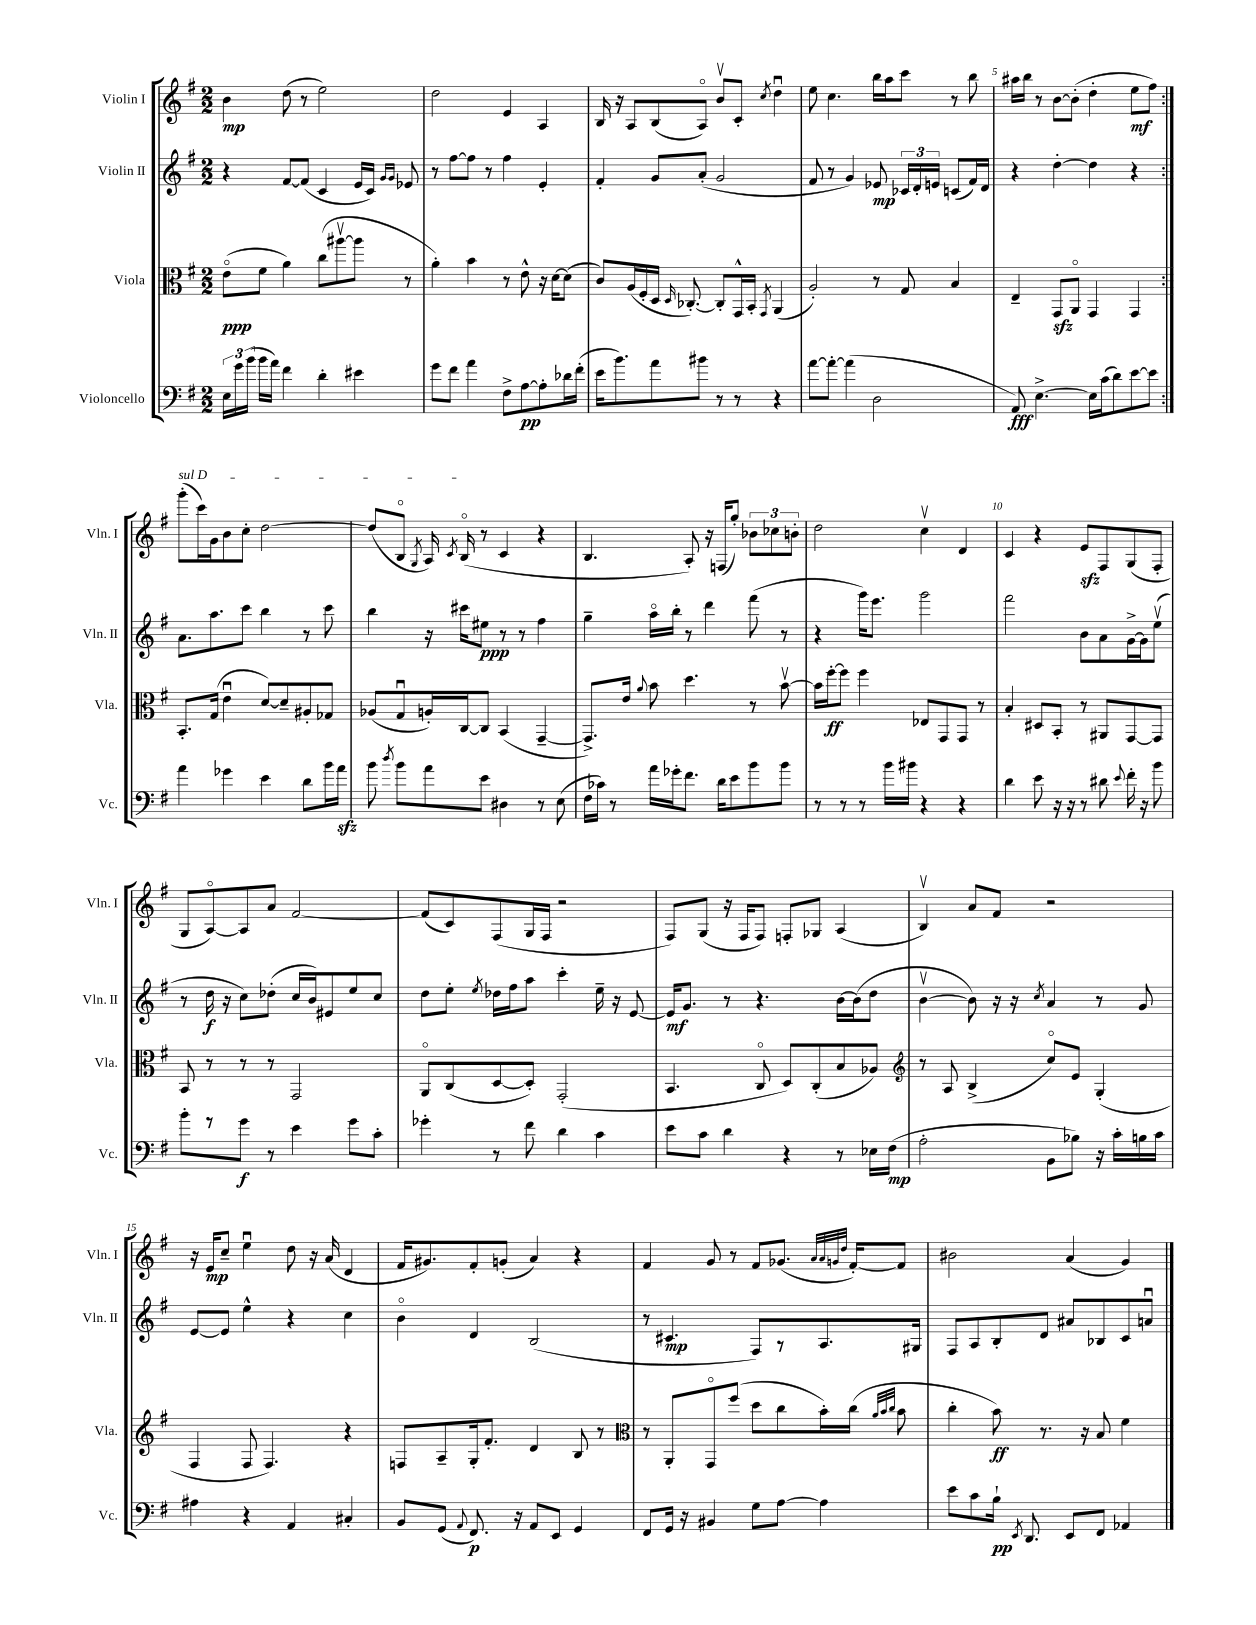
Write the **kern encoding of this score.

**kern	**dynam	**kern	**dynam	**kern	**dynam	**kern	**dynam
*part4	*part4	*part3	*part3	*part2	*part2	*part1	*part1
*staff4	*staff4	*staff3	*staff3	*staff2	*staff2	*staff1	*staff1
*I"Violoncello	*	*I"Viola	*	*I"Violin II	*	*I"Violin I	*
*I'Vc.	*	*I'Vla.	*	*I'Vln. II	*	*I'Vln. I	*
*clefF4	*	*clefC3	*	*clefG2	*	*clefG2	*
*k[f#]	*	*k[f#]	*	*k[f#]	*	*k[f#]	*
*M2/2	*	*M2/2	*	*M2/2	*	*M2/2	*
=1	=1	=1	=1	=1	=1	=1	=1
24E\LL	.	(8e\L	ppp	4r	.	4b\	mp
24g\	.	.	.	.	.	.	.
(24b\JJ	.	.	.	.	.	.	.
16b\LL	.	8f#\J	.	.	.	.	.
16a\JJ)	.	.	.	.	.	.	.
4f#\	.	4a\)	.	[8f#/L	.	(8dd\	.
.	.	.	.	(8f#/J]	.	8r	.
4d'\	.	(8cc\L	.	4c/	.	2ee\)	.
.	.	[8aa#Xv\	.	.	.	.	.
4e#X\	.	8aa#\J]	.	16e/LL	.	.	.
.	.	.	.	16c/JJ)	.	.	.
.	.	.	.	16qqg/LL	.	.	.
.	.	.	.	16qqg/JJ	.	.	.
.	.	8r	.	8e-X/	.	.	.
=2	=2	=2	=2	=2	=2	=2	=2
8g\L	.	4a'\)	.	8r	.	2dd\	.
8f#\J	.	.	.	[8ff#\L	.	.	.
4a\	.	4b\	.	8ff#\J]	.	.	.
.	.	.	.	8r	.	.	.
8F#^\L	.	8r	.	4ff#\	.	4e/	.
[8A\	pp	8e^^\	.	.	.	.	.
8A'\]	.	16r	.	4e'/	.	4A/	.
.	.	[16d\KL	.	.	.	.	.
16d-X\L	.	(8d\J]	.	.	.	.	.
(16f#'\JJ	.	.	.	.	.	.	.
=3	=3	=3	=3	=3	=3	=3	=3
16e\KL	.	8c/L)	.	4f#'/	.	16B/	.
8.b\)	.	.	.	.	.	16r	.
.	.	(16A/L	.	.	.	8A/L	.
.	.	16F#'/	.	.	.	.	.
8a\	.	16D/JJ	.	8g/L	.	(8B/	.
.	.	16qqD/	.	.	.	.	.
.	.	[8.C-X'/)	.	.	.	.	.
8b#X\J	.	.	.	(8a'/J	.	8A/J)	.
8r	.	8C-'/L]	.	2g/	.	8bv/L	.
8r	.	16GG^^/L	.	.	.	8c'/J	.
.	.	16BB'/JJ	.	.	.	.	.
.	.	8qGG/	.	.	.	8qcc/	.
4r	.	(4AA/	.	.	.	4ddu\	.
=4	=4	=4	=4	=4	=4	=4	=4
[8a\L	.	2A'/)	.	8f#/	.	8ee\	.
8a'\J_	.	.	.	8r	.	4.cc\	.
(4a\]	.	.	.	4g/)	.	.	.
2D\	.	8r	.	8e-X/	mp	16bb\LL	.
.	.	.	.	.	.	16aa\J	.
.	.	8G/	.	24c-X/LL	.	8ccc\J	.
.	.	.	.	24d'/	.	.	.
.	.	.	.	24en/JJ	.	.	.
.	.	4B/	.	(8cn/L	.	8r	.
.	.	.	.	16f#/L)	.	8bb\	.
.	.	.	.	16d/JJ	.	.	.
=5	=5	=5	=5	=5	=5	=5	=5
8AA/)	fff	4E~/	.	4r	.	16aa#X\LL	.
.	.	.	.	.	.	16bb\JJ	.
[4.E^\	.	.	.	.	.	8r	.
.	.	8GGzz/L	.	[4dd'\	.	[8b\L	.
.	.	8AA/J	.	.	.	(8b'\J]	.
16E\LL]	.	4GG/	.	4dd\]	.	4dd'\	.
(16c\J	.	.	.	.	.	.	.
8d\)	.	.	.	.	.	.	.
[8e\	.	4GG/	.	4r	.	8ee\L	mf
8e\J]	.	.	.	.	.	8ff#\J)	.
!!LO:LB:g=z
=6:|!	=6:|!	=6:|!	=6:|!	=6:|!	=6:|!	=6:|!	=6:|!
!	!	!	!	!	!	!LO:TX:a:i:t=sul D	!
4a\	.	8.BB'/L	.	8.a\L	.	(8ggg'\L	.
.	.	.	.	.	.	16ccc\L)	.
.	.	(16G/Jk	.	8.aa\	.	16g\J	.
4g-X\	.	4eu\	.	.	.	8b\	.
.	.	.	.	8ccc\J	.	8cc'\J	.
4e\	.	[8d/L)	.	4bb\	.	[2dd\	.
.	.	8d~/]	.	.	.	.	.
8d\L	.	8A#X'/	.	8r	.	.	.
16b\L	.	8G-X/J	.	8ccc\	.	.	.
16azz\JJ	.	.	.	.	.	.	.
=7	=7	=7	=7	=7	=7	=7	=7
8b\	.	(8A-X/L	.	4bb\	.	(8dd/L]	.
8qdd/	.	.	.	.	.	.	.
8b\L	.	8Gu/	.	.	.	8B/J	.
.	.	.	.	.	.	8qG/	.
8a\	.	16An'/L)	.	16r	.	16A/)	.
.	.	.	.	.	.	8qc/	.
.	.	[16C/J	.	16ccc#X\KL	.	(16B/	.
8e\J	.	8C/J]	.	8ee#X\J	ppp	8r	.
4D#X\	.	(4BB/	.	8r	.	4c/	.
.	.	.	.	8r	.	.	.
8r	.	[4GG~/	.	4ff#\	.	4r	.
(8E\	.	.	.	.	.	.	.
=8	=8	=8	=8	=8	=8	=8	=8
16F#\LL	.	8.GG^/L])	.	4gg~\	.	4.B/	.
16c-X\JJ)	.	.	.	.	.	.	.
8r	.	.	.	.	.	.	.
.	.	16e/Jk	.	.	.	.	.
.	.	8qqa/	.	.	.	.	.
16a\LL	.	8b\	.	16aa\LL	.	.	.
16g-X'\J	.	.	.	16bb'\JJ	.	.	.
8.f#\J	.	4.dd\	.	8r	.	8A'/)	.
.	.	.	.	4ddd\	.	16r	.
16d\KL	.	.	.	.	.	(16Fn/KL	.
8e\	.	.	.	.	.	8gg'/J)	.
8b\	.	8r	.	(8fff#\	.	12b-X\L	.
.	.	.	.	.	.	12cc-X\	.
8b\J	.	[8bv\	.	8r	.	.	.
.	.	.	.	.	.	12bn'\J	.
=9	=9	=9	=9	=9	=9	=9	=9
8r	.	16b\LL]	.	4r	.	2dd\	.
.	.	[16ff#'\J	ff	.	.	.	.
8r	.	8ff#\J]	.	.	.	.	.
8r	.	4ff#\	.	16ggg\KL)	.	.	.
.	.	.	.	8.eee\J	.	.	.
16b\LL	.	.	.	.	.	.	.
16b#X\JJ	.	.	.	.	.	.	.
4r	.	8E-X/L	.	2ggg\	.	4ccv\	.
.	.	8GG/	.	.	.	.	.
4r	.	8GG/J	.	.	.	4d/	.
.	.	8r	.	.	.	.	.
=10	=10	=10	=10	=10	=10	=10	=10
4d\	.	4B'/	.	2fff#\	.	4c/	.
8e\	.	8D#X/L	.	.	.	4r	.
16r	.	8BB'/J	.	.	.	.	.
16r	.	.	.	.	.	.	.
8r	.	8r	.	8b\L	.	8ezz/L	.
8d#X\	.	8AA#X/L	.	8a\	.	8F#/	.
8qqe/	.	.	.	.	.	.	.
16f#'\	.	[8GG/	.	[16g^\L	.	(8G/	.
16r	.	.	.	16g\J]	.	.	.
8b\	.	8GG/J]	.	(8eev\J	.	8F#'/J	.
!!LO:LB:g=z
=11	=11	=11	=11	=11	=11	=11	=11
8b'\L	.	8BB/	.	8r	.	8G/L	.
8r	.	8r	.	16dd\	f	[8A/)	.
.	.	.	.	16r	.	.	.
8g\J	f	8r	.	8cc\L)	.	8A/]	.
8r	.	8r	.	(8dd-X'\J	.	8a/J	.
4e\	.	2GG/	.	16cc/LL	.	[2f#/	.
.	.	.	.	16b/J)	.	.	.
.	.	.	.	8e#X/	.	.	.
8g\L	.	.	.	8ee/	.	.	.
8c'\J	.	.	.	8cc/J	.	.	.
=12	=12	=12	=12	=12	=12	=12	=12
4g-X'\	.	8AA/L	.	8dd\L	.	(8f#/L]	.
.	.	(8C/	.	8ee'\J	.	8c/)	.
.	.	.	.	8qee/	.	.	.
8r	.	[8D/	.	16dd-X\LL	.	(8F#/	.
.	.	.	.	16ff#\J	.	.	.
8f#\	.	8D'/J])	.	8aa\J	.	16G/L	.
.	.	.	.	.	.	16F#/JJ	.
4d\	.	(2GG'/	.	4ccc'\	.	2r	.
4c\	.	.	.	16ee~\	.	.	.
.	.	.	.	16r	.	.	.
.	.	.	.	[8e/	.	.	.
=13	=13	=13	=13	=13	=13	=13	=13
8e\L	.	4.BB/	.	16e/KL]	mf	8F#/L)	.
.	.	.	.	8.g/J	.	.	.
8c\J	.	.	.	.	.	(8G/J	.
4d\	.	.	.	8r	.	16r	.
.	.	.	.	.	.	16F#/KL	.
.	.	8C/	.	4.r	.	8F#/J)	.
4r	.	8D/L)	.	.	.	8Fn'/L	.
.	.	(8C'/	.	.	.	8G-X/J	.
8r	.	8B/	.	[16b\LL	.	(4A/	.
.	.	.	.	(16b\J]	.	.	.
16E-X\LL	.	8A-X/J)	.	8dd\J	.	.	.
(16F#\JJ	mp	.	.	.	.	.	.
=14	=14	=14	=14	=14	=14	=14	=14
*	*	*clefG2	*	*	*	*	*
2A'\	.	8r	.	[4bv\	.	4Bv/)	.
.	.	8A/	.	.	.	.	.
.	.	(4B^/	.	8b\])	.	8a/L	.
.	.	.	.	16r	.	8f#/J	.
.	.	.	.	16r	.	.	.
.	.	.	.	8qcc/	.	.	.
8BB\L	.	8cc/L)	.	4a/	.	2r	.
8B-X\J)	.	8e/J	.	.	.	.	.
16r	.	(4G'/	.	8r	.	.	.
16c'\LL	.	.	.	.	.	.	.
16Bn\	.	.	.	8g/	.	.	.
16c\JJ	.	.	.	.	.	.	.
!!LO:LB:g=z
=15	=15	=15	=15	=15	=15	=15	=15
4A#X\	.	4F#/	.	[8e/L	.	16r	.
.	.	.	.	.	.	16e/KL	mp
.	.	.	.	8e/J]	.	8cc~/J	.
4r	.	8F#/	.	4ee^^\	.	4eeu\	.
.	.	4.F#/)	.	.	.	.	.
4AA/	.	.	.	4r	.	8dd\	.
.	.	.	.	.	.	16r	.
.	.	.	.	.	.	(16a/	.
4C#X'/	.	4r	.	4cc\	.	4d/	.
=16	=16	=16	=16	=16	=16	=16	=16
8BB/L	.	8Fn/L	.	4b\	.	16f#/KL	.
.	.	.	.	.	.	8.g#X/)	.
(8GG/J	.	8A~/	.	.	.	.	.
8qqAA/	.	.	.	.	.	.	.
8.FF#/)	p	16G'/k	.	4d/	.	8f#'/	.
.	.	8.f#'/J	.	.	.	.	.
.	.	.	.	.	.	(8gn'/J	.
16r	.	.	.	.	.	.	.
8AA/L	.	4d/	.	(2B/	.	4a/)	.
8EE/J	.	.	.	.	.	.	.
4GG/	.	8B/	.	.	.	4r	.
.	.	8r	.	.	.	.	.
=17	=17	=17	=17	=17	=17	=17	=17
*	*	*clefC3	*	*	*	*	*
8FF#/L	.	8r	.	8r	.	4f#/	.
16GG/Jk	.	8AA'/L	.	4.c#X/	mp	.	.
16r	.	.	.	.	.	.	.
4BB#X/	.	8GG/	.	.	.	8g/	.
.	.	(8ff#/J	.	.	.	8r	.
8G\L	.	8dd\L	.	8F#/L)	.	8f#/L	.
[8A\J	.	8cc\	.	8r	.	(8.g-X/J	.
4A\]	.	16b'\L)	.	8.A/	.	.	.
.	.	.	.	.	.	32qqa/LLL	.
.	.	.	.	.	.	32qqa/	.
.	.	.	.	.	.	32qqgn/	.
.	.	.	.	.	.	32qqdd/JJJ	.
.	.	(16cc\JJ	.	.	.	[16f#'/KL)	.
.	.	32qqa/LLL	.	.	.	.	.
.	.	32qqb/	.	.	.	.	.
.	.	32qqcc/JJJ	.	.	.	.	.
.	.	8b\	.	.	.	8f#/J]	.
.	.	.	.	16G#X/Jk	.	.	.
=18	=18	=18	=18	=18	=18	=18	=18
8e\L	.	4cc'\	.	8F#/L	.	2b#X\	.
8c\	.	.	.	8A/	.	.	.
16B`\Jk	pp	8b\)	ff	8B'/	.	.	.
8qEE/	.	.	.	.	.	.	.
8.DD/	.	.	.	.	.	.	.
.	.	8.r	.	8d/J	.	.	.
8EE/L	.	.	.	8a#X/L	.	(4a/	.
.	.	16r	.	.	.	.	.
8FF#/J	.	8B/	.	8B-X/	.	.	.
4AA-X/	.	4f#\	.	8c/	.	4g/)	.
.	.	.	.	8anu/J	.	.	.
==	==	==	==	==	==	==	==
*-	*-	*-	*-	*-	*-	*-	*-
